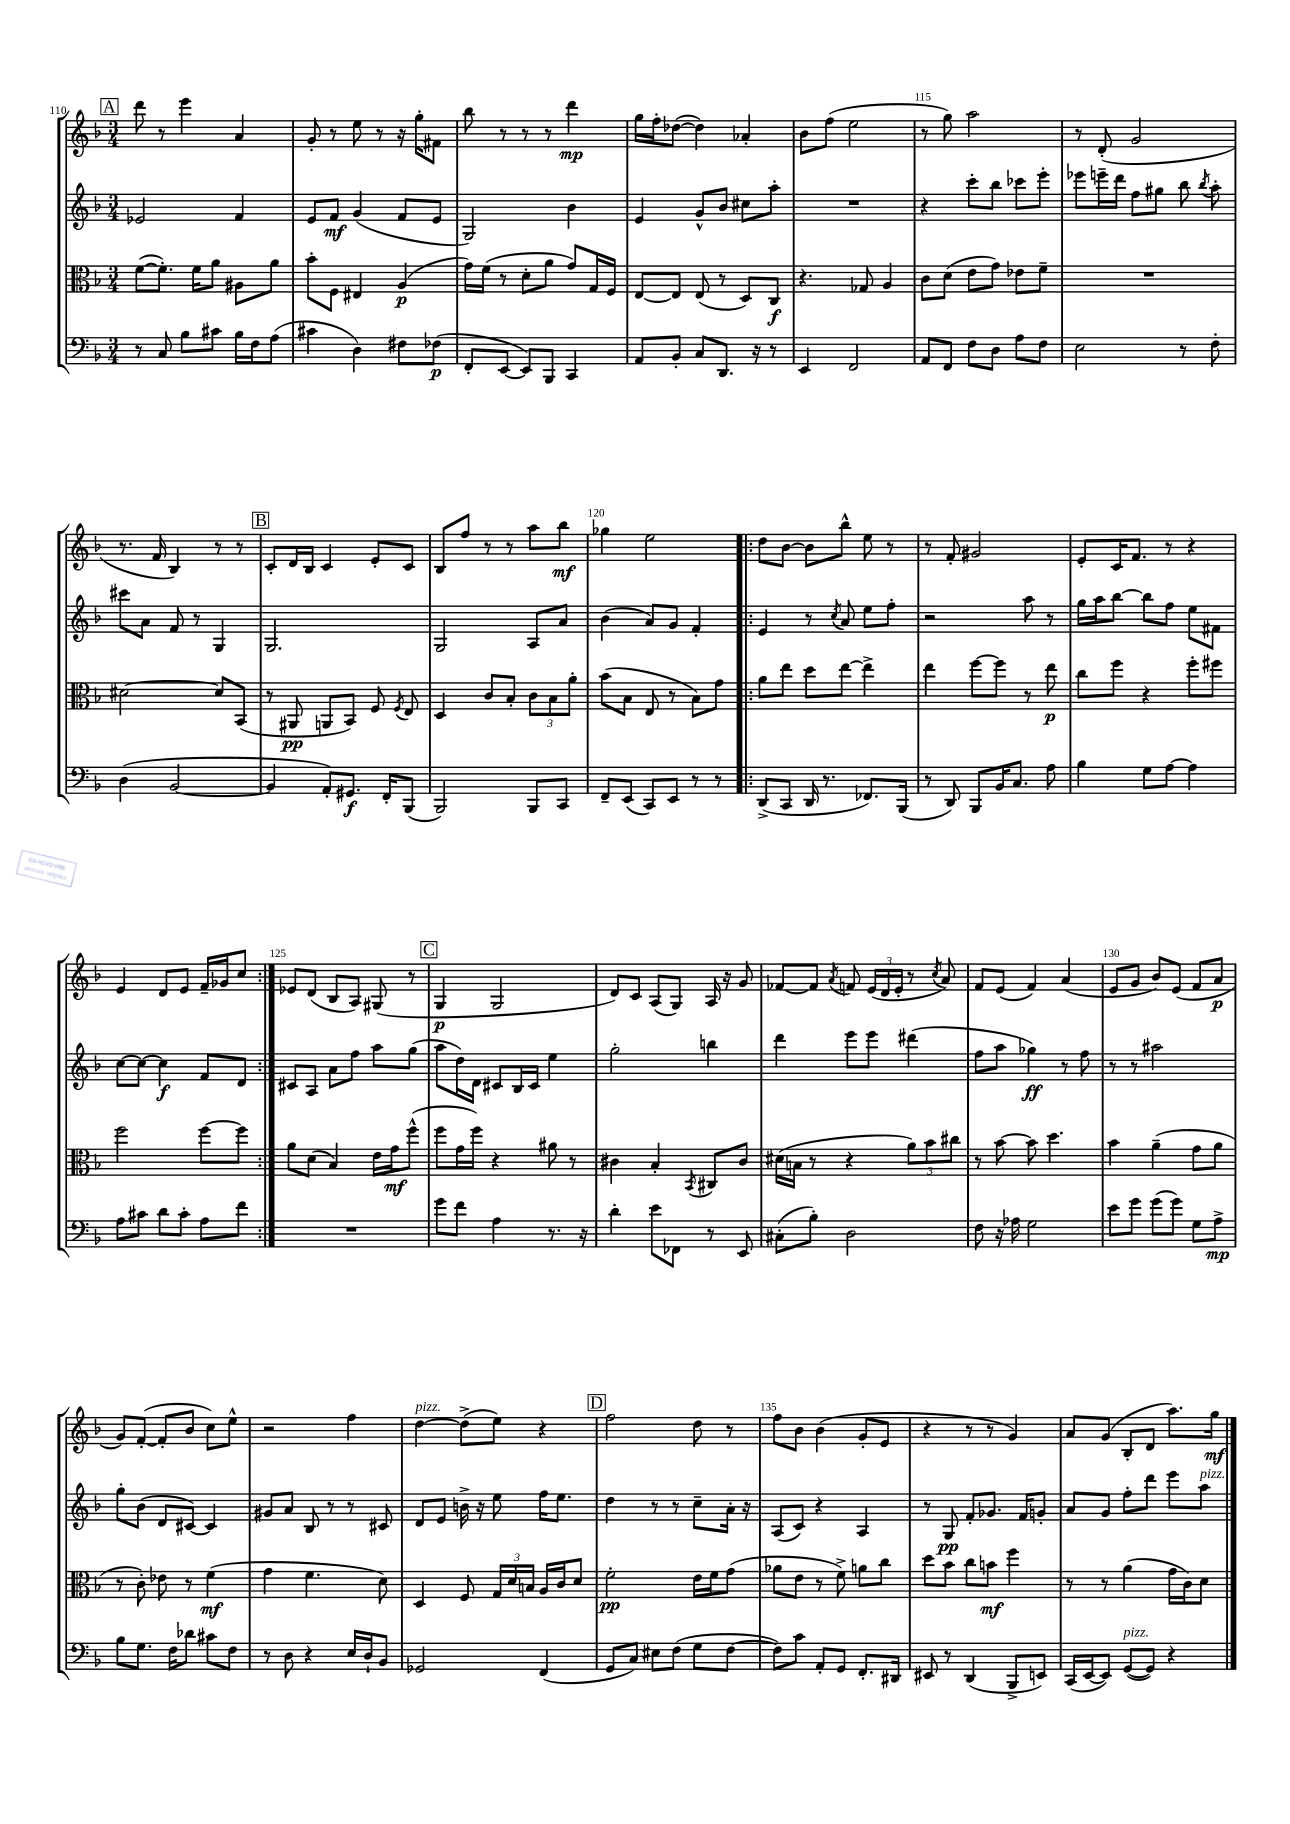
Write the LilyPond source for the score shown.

<<
\new StaffGroup <<
\new Staff = "s0" {
    \clef treble \key f \major \numericTimeSignature \time 3/4
    \autoBeamOff \mark \markup { \box "A" } d'''8 r8 e'''4 a'4 |
    g'8-. r8 e''8 r8 r16 g''16[-. fis'8] |
    bes''8 r8 r8 r8 d'''4\mp |
    g''16[ f''16-. des''8]~( des''4) aes'4-. |
    bes'8[ f''8]( e''2 |
    r8 g''8) a''2 |
    r8 d'8-.( g'2 |
    r8. f'16 bes4) r8 r8 |
    \mark \markup { \box "B" } c'8[-. d'16 bes16] c'4 e'8[-. c'8] |
    bes8[ f''8] r8 r8 a''8[ bes''8]\mf |
    ges''4 e''2 |
    \repeat volta 2 { d''8[ bes'8]~ bes'8[ bes''8]-^ e''8 r8 |
    r8 f'8-. gis'2 |
    e'8[-. c'16 f'8.] r8 r4 |
    e'4 d'8[ e'8] f'16[-- ges'16 c''8] | }
    ees'8[ d'8]( bes8[ a8]) gis8( r8 |
    \mark \markup { \box "C" } g4\p g2 |
    d'8[) c'8] a8[( g8]) a16 r16 g'8 |
    fes'8[~ fes'8] \acciaccatura { a'8 } f'8 \tuplet 3/2 { e'16[( d'16 e'16]-. } r8 \acciaccatura { c''8 } a'8) |
    f'8[ e'8]( f'4) a'4( |
    e'8[ g'8] bes'8[) e'8]( f'8[ a'8]\p |
    g'8[) f'8]~-.( f'8[-. bes'8] c''8[) e''8]-^ |
    r2 f''4 |
    d''4~^\markup { \italic "pizz." } d''8[->( e''8]) r4 |
    \mark \markup { \box "D" } f''2 d''8 r8 |
    f''8[ bes'8] bes'4( g'8[-. e'8] |
    r4 r8 r8 g'4) |
    a'8[ g'8]( bes8[-. d'8] a''8.[) g''16]\mf \bar "|." |
}
\new Staff = "s1" {
    \clef treble \key f \major \numericTimeSignature \time 3/4
    \autoBeamOff \mark \markup { \box "A" } ees'2 f'4 |
    e'8[ f'8]\mf g'4( f'8[ e'8] |
    g2) bes'4 |
    e'4 g'8[-^ bes'8] cis''8[ a''8]-. |
    R2. |
    r4 c'''8[-. bes''8] ces'''8[ e'''8]-. |
    ees'''8[ e'''16-- d'''16] f''8[ gis''8] bes''8 \acciaccatura { bes''8 } a''8-. |
    cis'''8[ a'8] f'8 r8 g4 |
    \mark \markup { \box "B" } g2. |
    g2 a8[ a'8] |
    bes'4( a'8[) g'8] f'4-. |
    \repeat volta 2 { e'4 r8 \acciaccatura { c''8 } a'8 e''8[ f''8]-. |
    r2 a''8 r8 |
    g''16[ a''16 bes''8]~ bes''8[ f''8] e''8[ fis'8] |
    c''8[~ c''8]~ c''4\f f'8[ d'8] | }
    cis'8[ a8] a'8[ f''8] a''8[ g''8]( |
    \mark \markup { \box "C" } a''8[ d''16) d'16] cis'8[ bes16 cis'16] e''4 |
    g''2-. b''4 |
    d'''4 e'''8[ e'''8] dis'''4( |
    f''8[ a''8] ges''4\ff) r8 f''8 |
    r8 r8 ais''2 |
    g''8[-. bes'8]( d'8[ cis'8]~) cis'4 |
    gis'8[ a'8] bes8 r8 r8 cis'8 |
    d'8[ e'8] b'16-> r16 e''8 f''16[ e''8.] |
    \mark \markup { \box "D" } d''4 r8 r8 c''8[-- a'16]-. r16 |
    a8[( c'8]) r4 a4 |
    r8 g8\pp f'8[-. ges'8.] f'16[ g'8]-. |
    a'8[ g'8] f''8[-. d'''8] e'''8[ a''8]^\markup { \italic "pizz." } \bar "|." |
}
\new Staff = "s2" {
    \clef alto \key f \major \numericTimeSignature \time 3/4
    \autoBeamOff \mark \markup { \box "A" } f'8[~( f'8.]-.) f'16[ a'8] ais8[ a'8] |
    bes'8[-. f8] eis4 a4\p( |
    g'16[) f'16]( r8 d'8[-. a'8] g'8[) g16 f16] |
    e8[~ e8] e8( r8 d8[) c8]\f |
    r4. ges8 a4 |
    c'8[ d'8]( e'8[ g'8]) ees'8[ f'8]-- |
    R2. |
    dis'2~ dis'8[ bes,8]( |
    \mark \markup { \box "B" } r8 ais,8\pp a,8[ bes,8]) f8 \acciaccatura { f8 } e8 |
    d4 c'8[ bes8]-. \tuplet 3/2 { c'8[ bes8 a'8]-. } |
    bes'8[( bes8] e8 r8 bes8[) g'8] |
    \repeat volta 2 { a'8[ e''8] d''8[ e''8]~ e''4-> |
    e''4 f''8[~ f''8] r8 e''8\p |
    c''8[ f''8] r4 f''8[-. fis''8] |
    f''2 f''8[~ f''8] | }
    a'8[ d'8]( bes4) e'16[ g'16\mf f''8]-^( |
    \mark \markup { \box "C" } f''8[ g'16 f''16]) r4 ais'8 r8 |
    cis'4 bes4-. \acciaccatura { bes,8 } cis8[ cis'8] |
    dis'16[( b16] r8 r4 \tuplet 3/2 { a'8[) bes'8 cis''8] } |
    r8 bes'8~ bes'8 d''4. |
    bes'4 a'4--( g'8[ a'8] |
    r8 c'8-.) ees'8 r8 f'4\mf( |
    g'4 f'4. d'8) |
    d4 f8 \tuplet 3/2 { g16[ d'16 b16] } a16[ c'16 d'8] |
    \mark \markup { \box "D" } f'2-.\pp e'16[ f'16 g'8]( |
    aes'8[ e'8] r8 f'8->) a'8[ c''8] |
    d''8[ bes'8] c''8[ b'8]\mf f''4 |
    r8 r8 a'4( g'16[ c'16) d'8] \bar "|." |
}
\new Staff = "s3" {
    \clef bass \key f \major \numericTimeSignature \time 3/4
    \autoBeamOff \mark \markup { \box "A" } r8 c8 bes8[ cis'8] bes16[ f16 a8]( |
    cis'4 d4) fis8[ fes8]\p( |
    f,8[-. e,8]~ e,8[) bes,,8] c,4 |
    a,8[ bes,8]-. c8[ d,8.] r16 r8 |
    e,4 f,2 |
    a,8[ f,8] f8[ d8] a8[ f8] |
    e2 r8 f8-. |
    d4( bes,2~ |
    \mark \markup { \box "B" } bes,4 a,8[-.) gis,8.]\f f,16[-. bes,,8]( |
    bes,,2) bes,,8[ c,8] |
    f,8[-- e,8]( c,8[) e,8] r8 r8 |
    \repeat volta 2 { d,8[->( c,8] d,16 r8. fes,8.[) bes,,16]( |
    r8 d,8) bes,,8[ bes,16 c8.] a8 |
    bes4 g8[ a8]~ a4 |
    a8[ cis'8] d'8[ cis'8]-. a8[ f'8] | }
    R2. |
    \mark \markup { \box "C" } g'8[ f'8] a4 r8. r16 |
    d'4-. e'8[ fes,8] r8 e,8 |
    cis8[-.( bes8]-.) d2 |
    f8 r16 aes16 g2 |
    e'8[ g'8] g'8[( g'8]) g8[ a8]->\mp |
    bes8[ g8.] f16[ des'8] cis'8[ f8] |
    r8 d8 r4 e16[ d16-! bes,8] |
    ges,2 f,4( |
    \mark \markup { \box "D" } g,8[ c8]) eis8[ f8]( g8[ f8]~ |
    f8[) c'8] a,8[-. g,8] f,8.[-. dis,16] |
    eis,8 r8 d,4( bes,,8[-> e,8]) |
    c,16[( e,16~ e,8]) g,8[~^\markup { \italic "pizz." }( g,8]) r4 \bar "|." |
}
>>
>>
\layout { \context { \Score currentBarNumber = #110 \override BarNumber.break-visibility = ##(#f #t #t) barNumberVisibility = #(every-nth-bar-number-visible 5) } }
